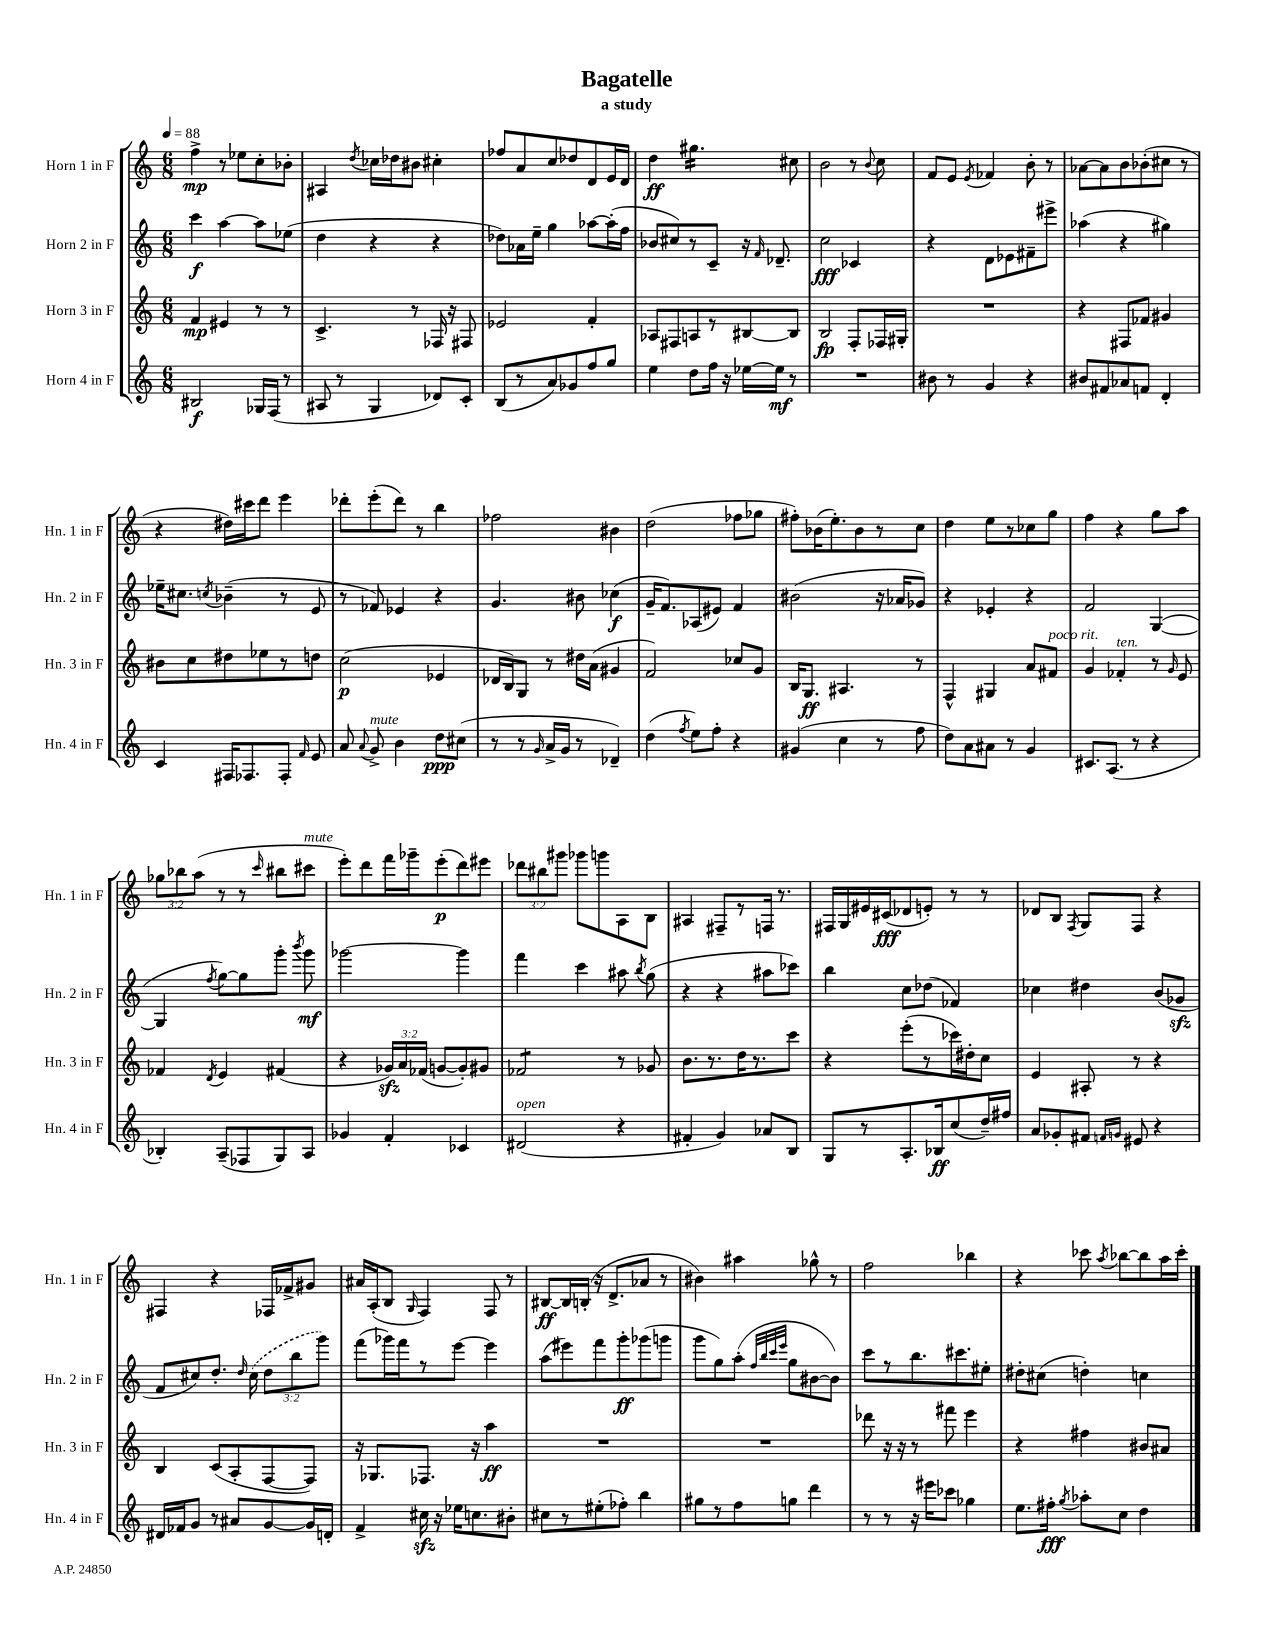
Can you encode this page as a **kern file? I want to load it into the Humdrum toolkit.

**kern	**kern	**kern	**kern
*staff4	*staff3	*staff2	*staff1
*clefG2	*clefG2	*clefG2	*clefG2
*k[]	*k[]	*k[]	*k[]
*M6/8	*M6/8	*M6/8	*M6/8
*MM88	*MM88	*MM88	*MM88
2B#	4f	4ccc	4ff^
.	4e#	[4aa	8r
.	.	.	8ee-
16G-	8r	8aa]	8cc'
(16F	.	.	.
8r	8r	(8ee-	8b-'
=	=	=	=
8A#	4.c^	4dd	4A#
8r	.	.	.
.	.	.	8qdd
4G	.	4r	16cc-
.	.	.	16dd-
.	8r	.	8b#
8d-)	16F-	4r	4cc#'
.	16r	.	.
8c'	8F#	.	.
=	=	=	=
(8B	2e-	8dd-)	8ff-
8r	.	16a-	8a
.	.	16ee~	.
8a)	.	4gg	8cc
8g-	.	.	8dd-
8ff	4f'	[8aa-	8d
8gg	.	(16aa-']	16e
.	.	16ff	16d
=	=	=	=
4ee	8A-	8b-	4dd
.	8F#	8cc#)	.
8dd	8A	8r	4.gg#
16ff	8r	8c~	.
16r	.	.	.
[16ee-	[8B#	16r	.
.	.	16qqf	.
16ee-]	.	8.d-~	.
8r	8B#]	.	8cc#
=	=	=	=
2.r	2B	2cc	2b
.	8F'	4c-	8r
.	.	.	8qqb
.	16F-	.	8cc
.	16G#'	.	.
=	=	=	=
8b#	2.r	4r	8f
8r	.	.	8e
.	.	.	8qe
4g	.	8d	4f-
.	.	8e-	.
4r	.	8f#~	8b'
.	.	8eee#^	8r
=	=	=	=
8b#	4r	(4aa-	[8a-
8f#	.	.	8a-]
8a-	8F#	4r	8b
8f	8f-	.	(8b-'
4d'	4g#	4gg#)	8cc#
.	.	.	8r
=	=	=	=
4c	8b#	16ee-~	4r
.	.	8.cc#	.
.	8cc	.	.
.	.	8qcc	.
16F#	8dd#	(4b-~	16dd#)
8.F-	.	.	16ccc#
.	8ee-	.	8ddd
8F-'	8r	8r	4eee
16qqf	.	.	.
8e	8dd	8e	.
=	=	=	=
8a	(2cc	8r	8ddd-'
8qqa	.	.	.
8g^	.	8f-)	(8eee'
4b	.	4e-	8ddd-)
.	.	.	8r
8dd	4e-	4r	4bb
(8cc#	.	.	.
=	=	=	=
8r	16d-	4.g	2ff-
.	16B)	.	.
8r	8G	.	.
16qqg	.	.	.
16a^	8r	.	.
16g	.	.	.
8r	16dd#	8b#	.
.	(16a	.	.
4d-~)	4g#	(4cc-	4b#
=	=	=	=
(4dd	2f)	16g~	(2dd
.	.	8.f)	.
8qff	.	.	.
8ee)	.	(8A-	.
8ff'	.	8e#)	.
4r	8cc-	4f	8ff-
.	8g	.	8gg-
=	=	=	=
(4g#	16B	(2b#	8ff#')
.	8.G	.	.
.	.	.	(16b-
.	.	.	8.ee')
4cc	4.A#	.	.
.	.	.	8b-
8r	.	16r	8r
.	.	16a-	.
8ff	8r	8g-)	8cc
=	=	=	=
8dd)	4F^^	4r	4dd
8a	.	.	.
8a#	4G#	4e-'	8ee
8r	.	.	8r
4g	8a	4r	8cc-
.	8f#	.	8gg
=	=	=	=
8.c#	4g	2f	4ff
(8.A	.	.	.
.	4f-'	.	4r
8r	.	.	.
4r	8r	([4G	8gg
.	16qqg	.	.
.	8e	.	8aa
=	=	=	=
4B-')	4f-	4G]	12gg-
.	.	.	12bb-
.	.	.	(12aa
.	8qd	8qff	.
(8A~	4e	[8gg)	8r
8F-	.	8gg]	8r
.	.	.	16qqccc
8G)	(4f#	8ggg'	8bb#
.	.	8qbbb	.
8A	.	8ggg	8ccc#
=	=	=	=
4g-	4r	[2ggg-	8eee')
.	.	.	8ddd
4f'	24g-)	.	16fff
.	24a	.	.
.	.	.	16ggg-~
.	(24f-	.	.
.	[8g	.	(8eee'
4c-	8g'])	4ggg-]	8ddd)
.	8g#	.	8eee#
=	=	=	=
(2d#	2f-	4fff	12ddd-
.	.	.	12bb#
.	.	.	12ggg#
.	.	4ccc	8ggg-
.	.	.	8ggg
4r	8r	8aa#	8A
.	.	8qbb	.
.	8g-	(8gg	8B
=	=	=	=
4f#'	8.b	4r	4A#
.	8.r	.	.
4g)	.	4r	8F#~
.	16dd	.	8r
.	8.r	.	.
8a-	.	8aa#	16F
.	.	.	8.r
8B	8ccc	8ccc-)	.
=	=	=	=
8G	4r	4bb	16F#
.	.	.	16G
8r	.	.	16e#
.	.	.	(16c#
8.A'	(8eee'	8cc	8d-
.	8r	(8dd-	8e')
16B-	.	.	.
(8cc	16ccc-)	4f-)	8r
.	16dd#'	.	.
16dd~)	8cc	.	8r
16ff#	.	.	.
=	=	=	=
8a	4e	4cc-	8d-
8g-'	.	.	8B
.	.	.	8qF
8f#	8A#'	4dd#	8G
16qqf	.	.	.
16qqg	.	.	.
8e#	8r	.	8F
4r	4r	(8b	4r
.	.	8g-	.
=	=	=	=
16d#	4B	8f	4F#
16f-	.	.	.
8g	.	8cc#)	.
8r	(8c	8.dd'	4r
8a#	8A'	.	.
.	.	16qqdd	.
.	.	(16cc#	.
[8g	[8F	12dd	16F-
.	.	.	16f-^
.	.	12bb	.
16g]	8F])	.	8g#
.	.	12ggg)	.
16d'	.	.	.
=	=	=	=
4f^	16r	(8fff	16a#
.	8.G-	.	(16A'
.	.	16ggg-)	8B
.	.	16fff	.
.	.	.	16qqG
16cc#	8.F-	8r	4F)
16r	.	.	.
16ee-	.	[8eee	.
8.cc	16r	.	.
.	4aa	4eee]	8F
8b#'	.	.	8r
=	=	=	=
8cc#	2.r	(8aa	[8B#
8r	.	8eee#)	16B#]
.	.	.	(16B'
(8ee#'	.	8fff	16r
.	.	.	8.d^
8ff-')	.	8ggg'	.
4bb	.	(8ggg-	8a-
.	.	8ggg	8r
=	=	=	=
8gg#	2.r	8ggg	4b#)
8r	.	8gg)	.
8ff	.	(8aa'	4aa#
.	.	32qqff	.
.	.	32qqbb	.
.	.	32qqccc	.
.	.	32qqeee	.
8gg	.	8gg	.
4ddd	.	[8b#	8gg-^^
.	.	8b#])	8r
=	=	=	=
8r	8ddd-	8ccc	2ff
8r	16r	8r	.
.	16r	.	.
16r	8r	8.bb	.
16eee#	.	.	.
8ccc-	8fff#	.	.
.	.	8.ccc#	.
4gg-	4eee	.	4bb-
.	.	8ee#'	.
=	=	=	=
8.ee	4r	8dd#'	4r
.	.	(8cc#	.
16ff#'	.	.	.
8qgg	.	.	.
8aa-'	4ff#	4dd')	8ccc-
.	.	.	8qaa
8cc	.	.	[8bb-
4dd	8b#	4cc	8bb-]
.	8a#	.	16aa
.	.	.	16ccc-'
==	==	==	==
*-	*-	*-	*-
